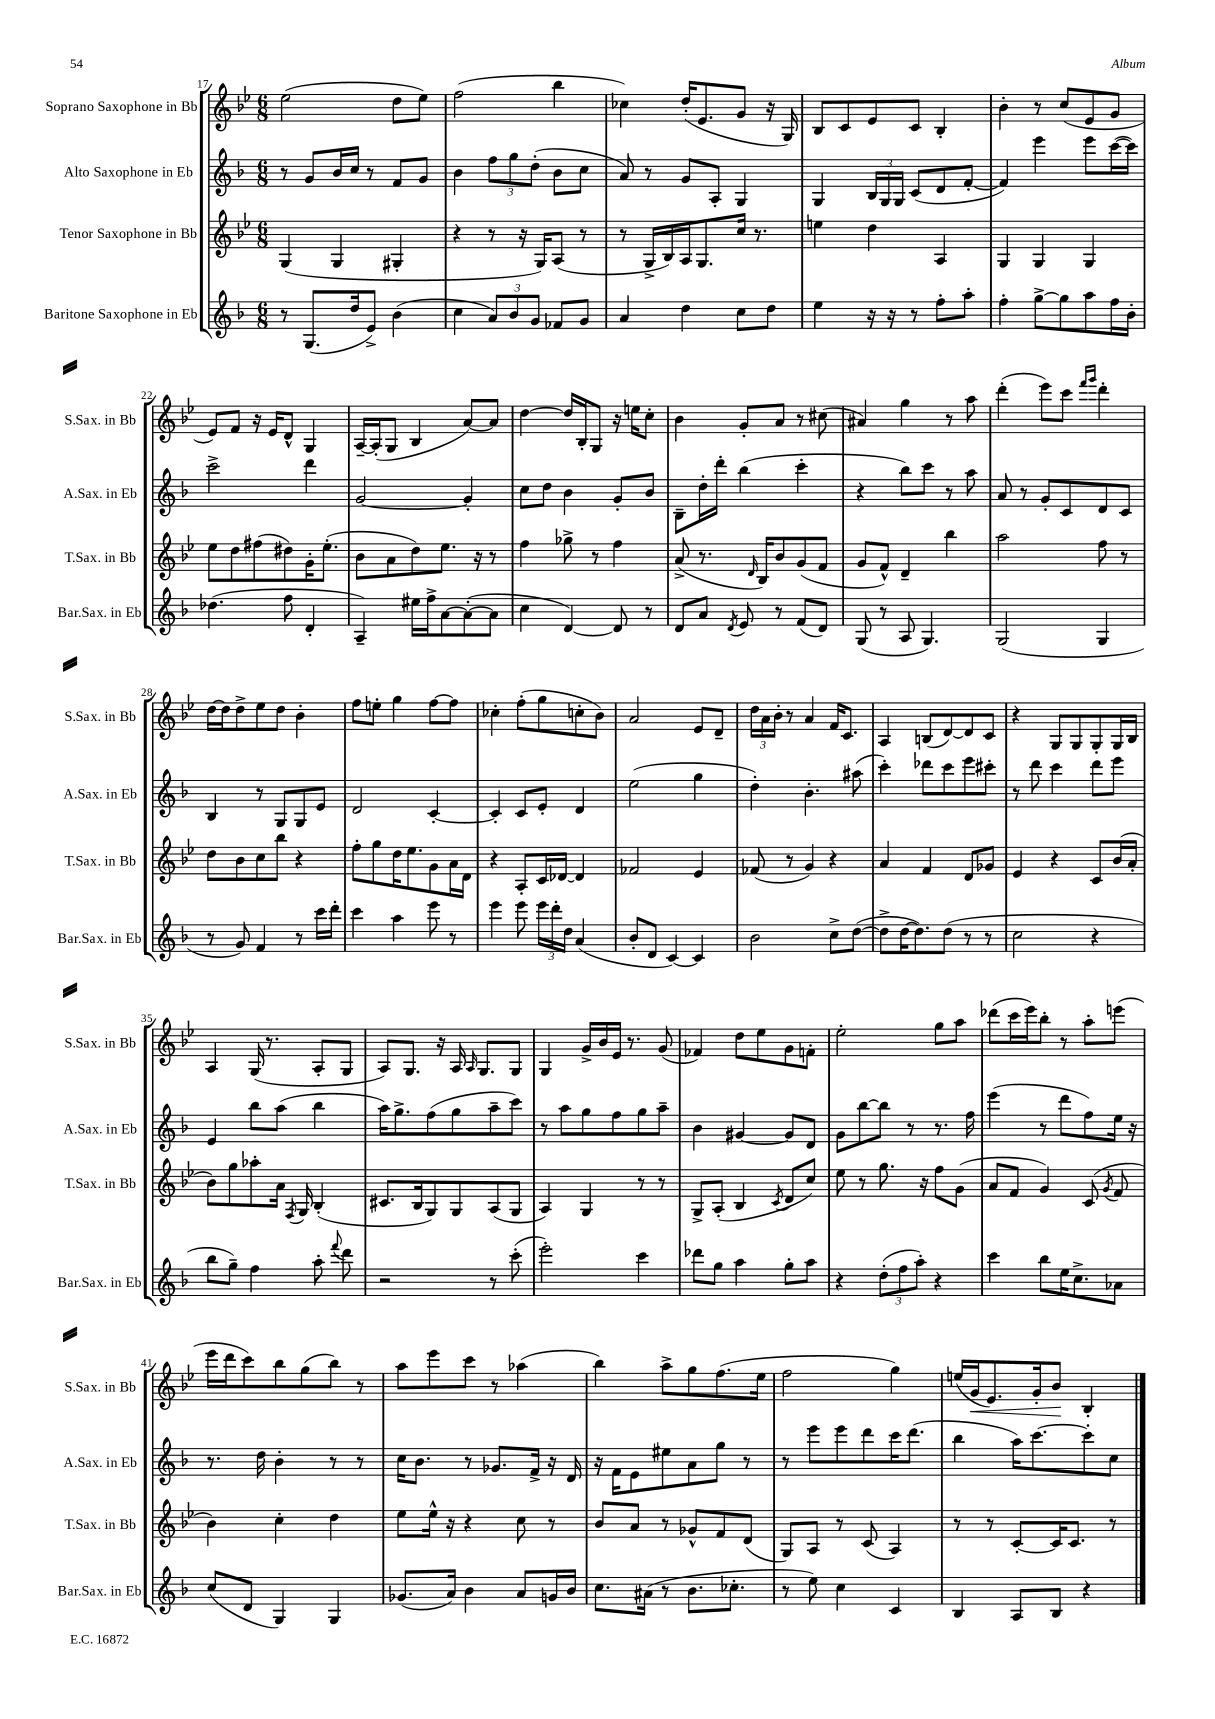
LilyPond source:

<<
\new StaffGroup <<
\new Staff = "s0" \with { instrumentName = "Soprano Saxophone in Bb" shortInstrumentName = "S.Sax. in Bb" } {
    \clef treble \key bes \major \numericTimeSignature \time 6/8
    \autoBeamOff ees''2( d''8[ ees''8]) |
    f''2( bes''4 |
    ces''4) d''16[-.( ees'8. g'8] r16 g16) |
    bes8[ c'8 ees'8 c'8] bes4-. |
    bes'4-. r8 c''8[( ees'8 g'8] |
    ees'8[) f'8] r16 ees'16[ d'8]-^ g4 |
    a16[~-- a16-.( g8] bes4 a'8[~) a'8] |
    d''4~ d''16[ bes16-. g8] r16 e''16[ c''8]-. |
    bes'4 g'8[-. a'8] r8 cis''8( |
    ais'4) g''4 r8 a''8 |
    d'''4-.( ees'''8[) c'''8] \grace { f'''16[ g'''16] } d'''4-. |
    d''16[~ d''16 d''8-> ees''8 d''8] bes'4-. |
    f''8[ e''8]-. g''4 f''8[~ f''8] |
    ces''4-. f''8[-.( g''8 c''8-. bes'8]) |
    a'2 ees'8[ d'8]-- |
    \tuplet 3/2 { d''16[ a'16 bes'16]-. } r8 a'4 f'16[ c'8.] |
    a4 b8[( d'8~) d'8 c'8] |
    r4 g8[ g8 g8-. g16 bes16] |
    a4 g16( r8. a8[-. g8] |
    a8[) g8.] r16 a16 \grace { a16 } g8.[ g8] |
    g4 g'16[-> bes'16 ees'16] r8. g'8( |
    fes'4) d''8[ ees''8 g'8 f'8]-. |
    ees''2-. g''8[ a''8] |
    des'''8[( c'''16 ees'''16) bes''8]-. r8 a''8[-. e'''8]( |
    ees'''16[ d'''16 c'''8) bes''8 g''8( bes''8]) r8 |
    a''8[ ees'''8 c'''8] r8 aes''4( |
    bes''4) a''8[-> g''8 f''8.( ees''16] |
    f''2 g''4) |
    e''16[( g'16\< ees'8.) g'16-. bes'8]\! bes4-. \bar "|." |
}
\new Staff = "s1" \with { instrumentName = "Alto Saxophone in Eb" shortInstrumentName = "A.Sax. in Eb" } {
    \clef treble \key f \major \numericTimeSignature \time 6/8
    \autoBeamOff r8 g'8[ bes'16 c''16] r8 f'8[ g'8] |
    bes'4 \tuplet 3/2 { f''8[ g''8 d''8]-.( } bes'8[ c''8] |
    a'8) r8 g'8[ a8]-. g4 |
    g4 \tuplet 3/2 { bes16[ g16 g16] } c'8[( d'8 f'8]~-. |
    f'4) e'''4 e'''8[ c'''16~( c'''16]) |
    c'''2-> d'''4 |
    g'2~ g'4-. |
    c''8[ d''8] bes'4 g'8[-. bes'8] |
    bes8[-- d''16-. d'''16]-. bes''4( c'''4-. |
    r4 bes''8[) c'''8] r8 a''8 |
    a'8 r8 g'8[-. c'8 d'8 c'8] |
    bes4 r8 g8[ g8 e'8] |
    d'2 c'4~-. |
    c'4-. c'8[ e'8]-. d'4 |
    e''2( g''4 |
    d''4-.) bes'4.-. ais''8( |
    c'''4-.) des'''8[ c'''8 e'''8 cis'''8]-. |
    r8 d'''8 c'''4 d'''8[ e'''8] |
    e'4 bes''8[ a''8]( bes''4 |
    a''16[) g''8.-> f''8( g''8 a''8-- c'''8]) |
    r8 a''8[ g''8 f''8 g''8 a''8]-- |
    bes'4 gis'4~ gis'8[ d'8] |
    g'8[ bes''8~ bes''8] r8 r8. f''16 |
    e'''4( r8 d'''8[ f''8) e''16] r16 |
    r8. d''16 bes'4-. r8 r8 |
    c''16[ bes'8.] r8 ges'8.[ f'16]-> r16 d'16 |
    r16 f'16[ e'8 eis''8 a'8 g''8] r8 |
    r8 e'''8[ e'''8 d'''8 c'''16 d'''8.]( |
    bes''4 a''16[) c'''8.~ c'''8-. c''8] \bar "|." |
}
\new Staff = "s2" \with { instrumentName = "Tenor Saxophone in Bb" shortInstrumentName = "T.Sax. in Bb" } {
    \clef treble \key bes \major \numericTimeSignature \time 6/8
    \autoBeamOff g4( g4 gis4-. |
    r4 r8 r16 g16[) a8]( r8 |
    r8 g16[-> bes16) a16 g8. c''16] r8. |
    e''4 d''4 a4 |
    g4 g4 g4 |
    ees''8[ d''8 fis''8( dis''8) g'16-. ees''8.]-.( |
    bes'8[ a'8 d''8) ees''8.] r16 r8 |
    f''4 ges''8-> r8 f''4 |
    a'8->( r8. \grace { d'16 } bes16[) bes'8 g'8( f'8] |
    g'8[ f'8]-^) d'4-- bes''4 |
    a''2 f''8 r8 |
    d''8[ bes'8 c''8 bes''8] r4 |
    f''8[-. g''8 d''16 ees''8. g'8 a'16 d'16] |
    r4 a8[-. c'16 des'16]~ des'4 |
    fes'2 ees'4 |
    fes'8( r8 g'4) r4 |
    a'4 f'4 d'8[ ges'8] |
    ees'4 r4 c'8[ bes'16( a'16]-. |
    bes'8[) g''8 aes''8-. a'16] \acciaccatura { f8 } g16 bes4-.( |
    cis'8.[ bes16 g8) g8 a8( g8] |
    a4) g4 r8 r8 |
    g8[-> a8]-.( bes4 \acciaccatura { c'8 } d'8[ c''8]) |
    ees''8 r8 g''8. r16 f''8[ g'8]( |
    a'8[ f'8] g'4) c'8( \acciaccatura { g'8 } f'8 |
    bes'4) c''4-. d''4 |
    ees''8[ ees''16]-^ r16 r4 c''8 r8 |
    bes'8[ a'8] r8 ges'8[-^ f'8 d'8]( |
    g8[) a8] r8 c'8( a4) |
    r8 r8 c'8[~-. c'16 c'8.] r8 \bar "|." |
}
\new Staff = "s3" \with { instrumentName = "Baritone Saxophone in Eb" shortInstrumentName = "Bar.Sax. in Eb" } {
    \clef treble \key f \major \numericTimeSignature \time 6/8
    \autoBeamOff r8 g8.[( d''16 e'8]->) bes'4( |
    c''4 \tuplet 3/2 { a'8[) bes'8 g'8] } fes'8[ g'8] |
    a'4 d''4 c''8[ d''8] |
    e''4 r16 r16 r8 f''8[-. a''8]-. |
    f''4-. g''8[~-> g''8 a''8 f''16 bes'16]-. |
    des''4.( f''8 d'4-. |
    a4--) eis''16[ f''16-> a'8~ a'8~-.( a'8] |
    c''4 d'4~) d'8 r8 |
    d'8[ a'8] \acciaccatura { d'8 } e'8 r8 f'8[( d'8]) |
    g8( r8 a8 g4.) |
    g2( g4 |
    r8 g'8) f'4 r8 c'''16[ d'''16]-. |
    c'''4 a''4 e'''8 r8 |
    e'''4 e'''8 \tuplet 3/2 { e'''16[ d'''16-. d''16] } a'4( |
    bes'8[-. d'8] c'4~) c'4 |
    bes'2 c''8[-> d''8]~( |
    d''8[-> d''16~ d''8.) d''8]( r8 r8 |
    c''2 r4 |
    bes''8[ g''8]--) f''4 a''8-. \appoggiatura { f'''8 } d'''8 |
    r2 r8 c'''8-.( |
    e'''2-.) c'''4 |
    des'''8[ g''8] a''4 g''8[-. a''8] |
    r4 \tuplet 3/2 { d''8[-.( f''8 a''8]-.) } r4 |
    c'''4 bes''8[ e''16 c''8.-> aes'8] |
    c''8[( d'8] g4) g4 |
    ges'8.[( a'16]) bes'4 a'8[ g'16 bes'16] |
    c''8.[ ais'16]( r8 bes'8.[ ces''8.]-. |
    r8 e''8) c''4 c'4 |
    bes4 a8[ bes8] r4 \bar "|." |
}
>>
>>
\layout { \context { \Score currentBarNumber = #17 } }
